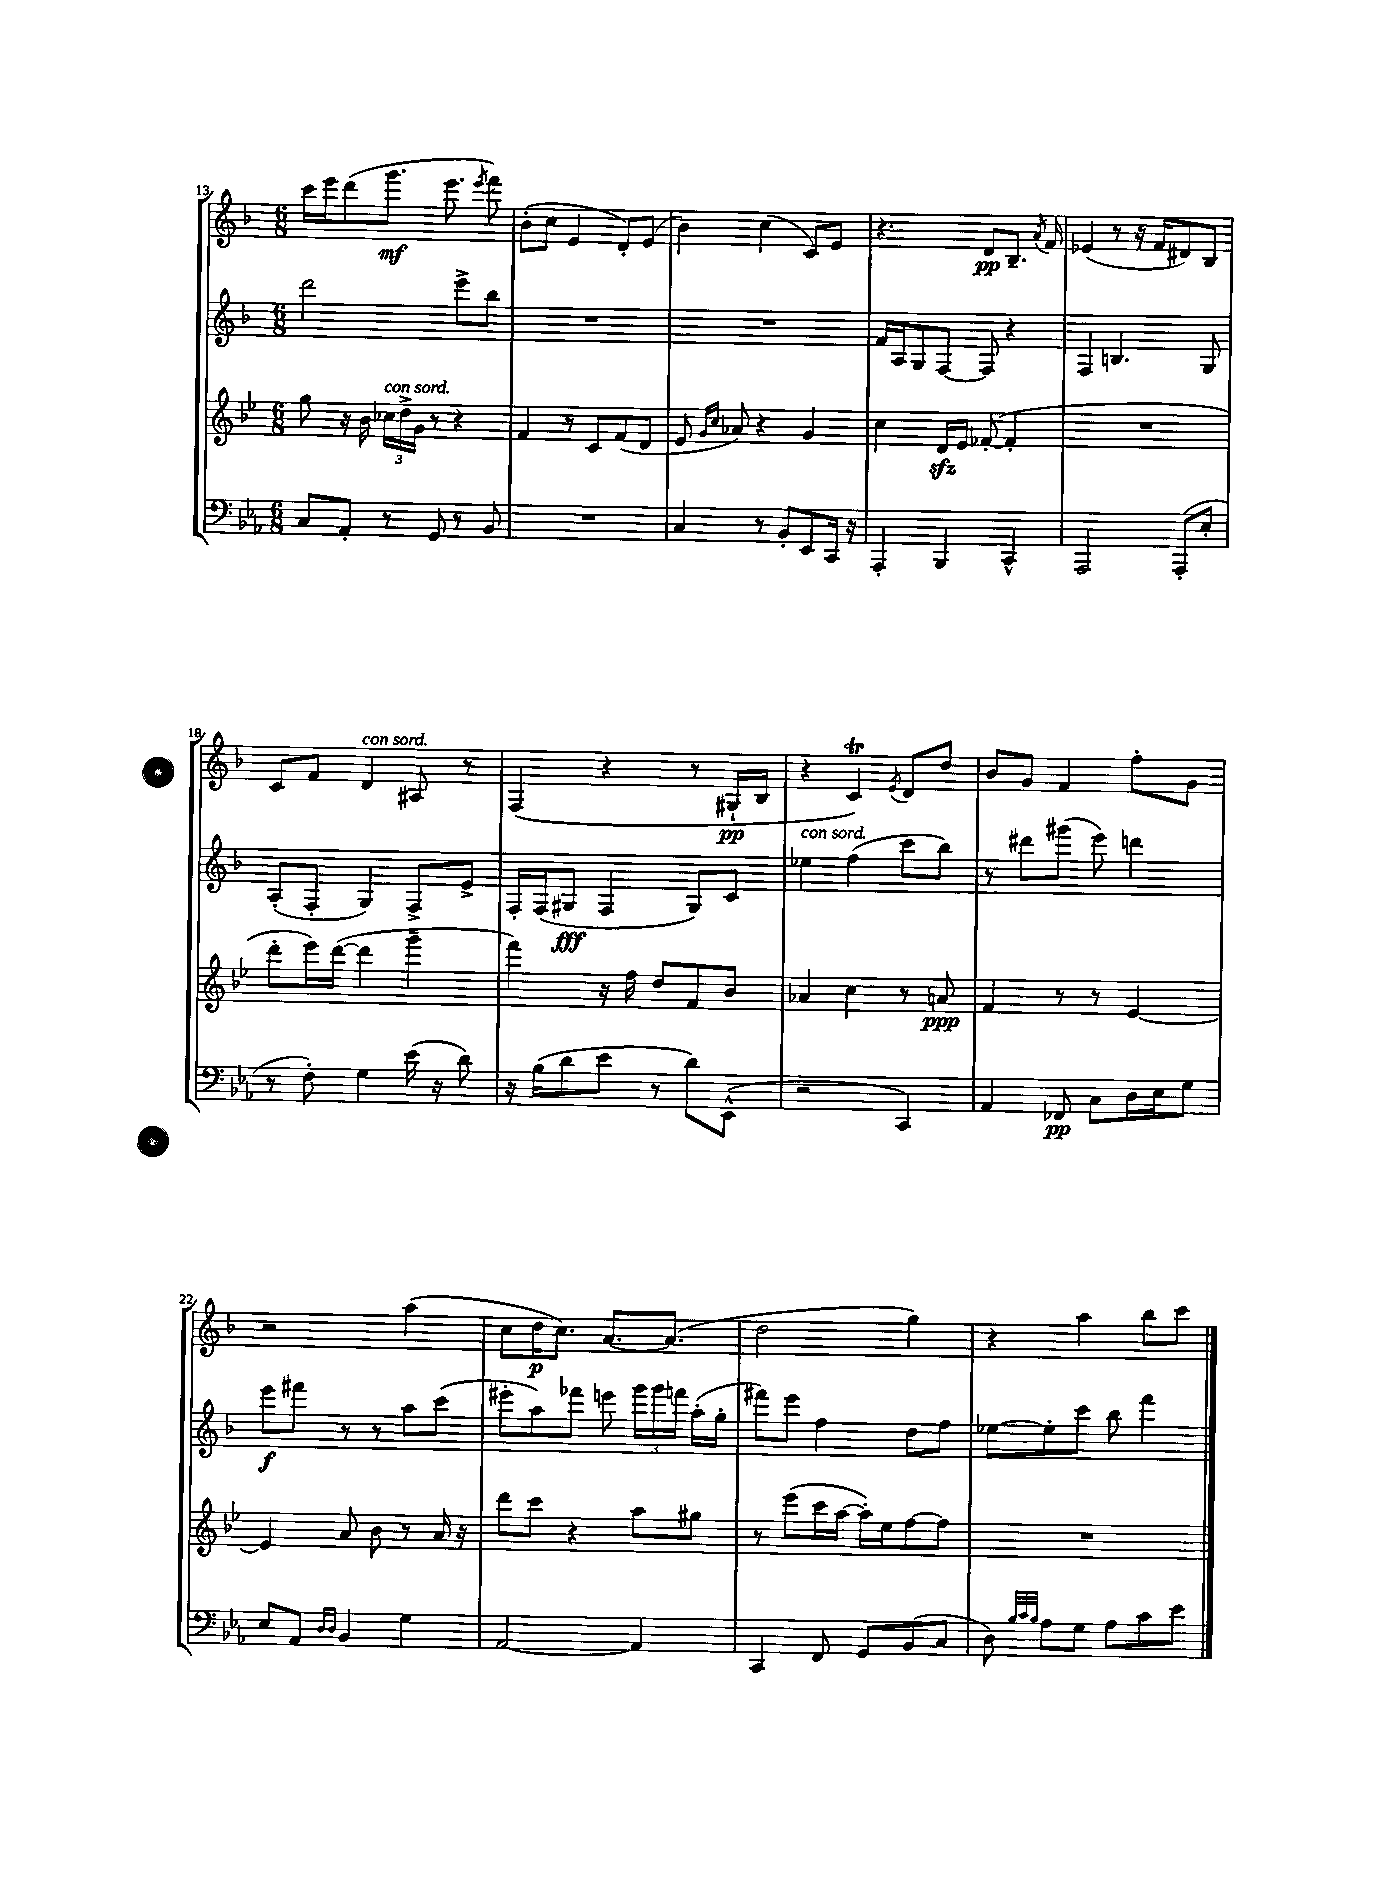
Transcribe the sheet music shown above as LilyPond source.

<<
\new StaffGroup <<
\new Staff = "s0" {
    \clef treble \key f \major \numericTimeSignature \time 6/8
    \autoBeamOff c'''16[ e'''16 d'''8( g'''8.]\mf e'''8. \acciaccatura { e'''8 } f'''8) |
    bes'8[-.( c''8] e'4 d'8[-.) e'8]( |
    bes'4) c''4( c'8[) e'8] |
    r4. d'8[\pp bes8.]-- \acciaccatura { a'8 } f'16 |
    ees'4( r8 r16 f'16[ dis'8) bes8] |
    c'8[ f'8] d'4^\markup { \italic "con sord." } ais8 r8 |
    f4( r4 r8 gis16[-!\pp bes16] |
    r4 c'4\trill) \acciaccatura { e'8 } d'8[ d''8] |
    bes'8[ g'8] f'4 f''8[-. g'8] |
    r2 a''4( |
    c''8[ d''16\p c''8.]) a'8.[~ a'8.]( |
    d''2 g''4) |
    r4 a''4 bes''8[ c'''8] \bar "|." |
}
\new Staff = "s1" {
    \clef treble \key f \major \numericTimeSignature \time 6/8
    \autoBeamOff d'''2 e'''8[-> bes''8] |
    R2. |
    R2. |
    f'16[ a16 g8 f8]~ f8 r4 |
    f4 b4. g8 |
    a8[-.( f8]-. g4) f8[-> e'8]-> |
    f16[-. f16( gis8]\fff f4 gis8[) c'8] |
    ees''4^\markup { \italic "con sord." } f''4( c'''8[ bes''8]) |
    r8 dis'''8[ gis'''8]( e'''8) d'''4 |
    e'''8[\f fis'''8] r8 r8 a''8[ c'''8]( |
    eis'''8[-. a''8) fes'''8] e'''8 \tuplet 3/2 { g'''16[ g'''16 f'''16] } a''16[-.( g''16]-. |
    fis'''8[) e'''8] f''4 d''8[ f''8] |
    ees''8[~ ees''8-. c'''8] bes''8 f'''4 \bar "|." |
}
\new Staff = "s2" {
    \clef treble \key bes \major \numericTimeSignature \time 6/8
    \autoBeamOff g''8 r16 bes'16 \tuplet 3/2 { ces''16[^\markup { \italic "con sord." } d''16-> g'16] } r8 r4 |
    f'4 r8 c'8[ f'8( d'8] |
    ees'8 \grace { g'16[ c''16] } aes'8) r4 g'4 |
    c''4 d'16[\sfz ees'16] fes'8~-.( fes'4-. |
    R2. |
    d'''8[-. ees'''16) d'''16]~( d'''4 g'''4-- |
    f'''4) r16 f''16 d''8[ f'8 bes'8] |
    aes'4 c''4 r8 a'8\ppp |
    f'4 r8 r8 ees'4~ |
    ees'4 a'8 bes'8 r8 a'16 r16 |
    d'''8[ c'''8] r4 a''8[ gis''8] |
    r8 ees'''8[( c'''16 a''16]~ a''16[-.) ees''16 f''8~ f''8] |
    R2. \bar "|." |
}
\new Staff = "s3" {
    \clef bass \key ees \major \numericTimeSignature \time 6/8
    \autoBeamOff c8[ aes,8]-. r8 g,8 r8 bes,8 |
    R2. |
    c4 r8 bes,8[-. ees,8 c,16] r16 |
    aes,,4-. bes,,4 c,4-^ |
    aes,,2 aes,,8[-.( ees8]-. |
    r8 f8-.) g4 ees'16( r16 d'8) |
    r16 bes16[( d'8 ees'8] r8 d'8[) ees,8]-^( |
    r2 c,4) |
    aes,4 fes,8\pp c8[ d16 ees16 g8] |
    ees8[ aes,8] \grace { d16[ d16] } bes,4 g4 |
    aes,2~ aes,4 |
    c,4 f,8 g,8[ bes,8( c8] |
    d8) \grace { bes32[ c'32 bes32] } aes8[ g8] aes8[ c'8 ees'8] \bar "|." |
}
>>
>>
\layout { \context { \Score currentBarNumber = #13 } }
